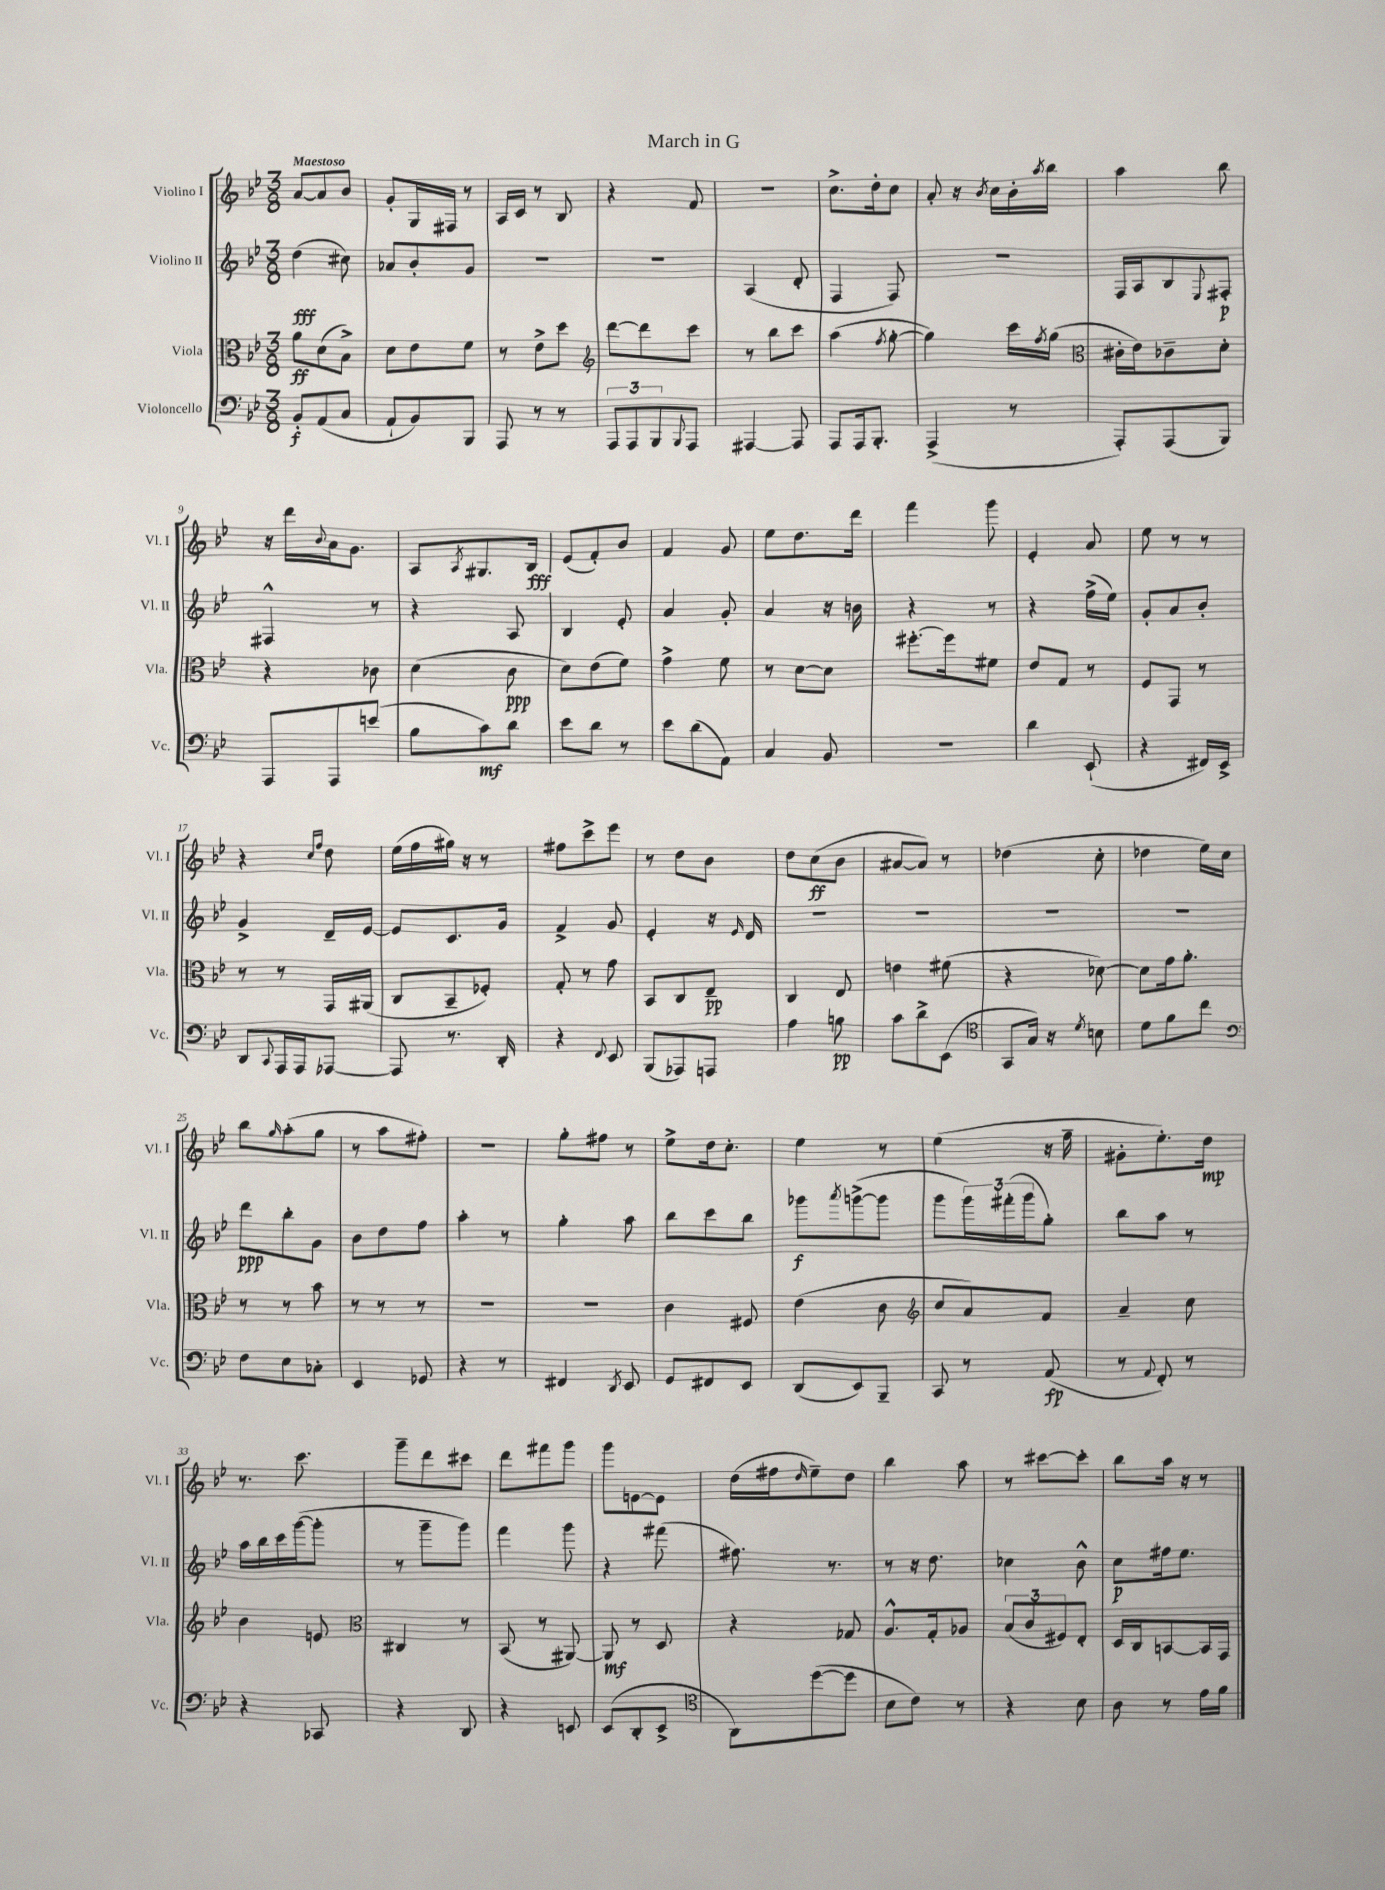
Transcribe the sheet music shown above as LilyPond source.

\header { title = "March in G" }
<<
\new StaffGroup <<
\new Staff = "s0" \with { instrumentName = "Violino I" shortInstrumentName = "Vl. I" } {
    \clef treble \key bes \major \numericTimeSignature \time 3/8 \tempo "Maestoso"
    a'8~ a'8 bes'8 |
    g'8-. g16 fis16 r8 |
    a16 c'16 r8 bes8 |
    r4 f'8 |
    R4. |
    c''8.-> d''16-. c''8 |
    a'8-. r16 \acciaccatura { bes'8 } c''16 bes'16-. \acciaccatura { a''8 } bes''16 |
    a''4 bes''8 |
    r16 d'''16 \appoggiatura { bes'8 } a'16 g'8. |
    a8 \acciaccatura { a8 } gis8. bes16\fff |
    ees'8( f'8-.) bes'8 |
    f'4 g'8 |
    ees''8 d''8. d'''16 |
    f'''4 g'''8 |
    ees'4-. a'8 |
    ees''8 r8 r8 |
    r4 \grace { c''16 f''16 } d''8 |
    ees''16( f''16 gis''16) r16 r8 |
    fis''8 c'''8-> ees'''8 |
    r8 d''8 bes'8 |
    d''8 c''8\ff( bes'8 |
    ais'8~ ais'8) r8 |
    des''4( c''8-. |
    des''4 ees''16) c''16 |
    bes''8 \grace { g''16 } a''8-.( g''8 |
    r8 a''8 fis''8-.) |
    R4. |
    g''8-. fis''8 r8 |
    ees''8-> d''16 c''8.-. |
    ees''4 r8 |
    ees''4( r16 f''16-- |
    gis'8-. ees''8.-.) d''16\mp |
    r8. c'''8. |
    g'''8-- d'''8 cis'''8 |
    d'''8 fis'''8 g'''8 |
    g'''8 e'8~ e'8 |
    d''16( fis''16 \grace { d''16 } ees''8--) d''8 |
    bes''4 a''8 |
    r8 cis'''8~ cis'''8-. |
    bes''8 a''16 r16 r8 \bar "|." |
}
\new Staff = "s1" \with { instrumentName = "Violino II" shortInstrumentName = "Vl. II" } {
    \clef treble \key bes \major \numericTimeSignature \time 3/8
    d''4\fff( cis''8) |
    aes'8 bes'8-. g'8 |
    R4. |
    R4. |
    a4( d'8-. |
    f4 f8) |
    R4. |
    f16 a16 bes8 \appoggiatura { ees8 } fis8-.\p |
    fis4-^ r8 |
    r4 a8 |
    bes4 ees'8-. |
    a'4 g'8-. |
    a'4 r16 b'16 |
    r4 r8 |
    r4 f''16->( ees''16) |
    g'8-. a'8 bes'8-. |
    g'4-> d'16-- ees'16~ |
    ees'8 c'8. g'16 |
    f'4-> g'8 |
    ees'4-. r16 \grace { ees'16 } d'16 |
    R4. |
    R4. |
    R4. |
    R4. |
    d'''8\ppp bes''8-. g'8 |
    bes'8 d''8 f''8 |
    a''4-. r8 |
    g''4-. a''8 |
    bes''8 c'''8 bes''8 |
    ges'''8\f \acciaccatura { a'''8 } g'''8~->( g'''8 |
    g'''8 \tuplet 3/2 { g'''16) fis'''16-.( g'''16 } g''8-.) |
    bes''8 a''8 r8 |
    a''16 bes''16 c'''16 g'''16~( g'''8-. |
    r8 g'''8-- g'''8) |
    f'''4 g'''8 |
    r4 fis'''8( |
    fis''8.) r8. |
    r8 r16 d''8. |
    ces''4 bes'8-^ |
    c''8\p fis''16 ees''8. \bar "|." |
}
\new Staff = "s2" \with { instrumentName = "Viola" shortInstrumentName = "Vla." } {
    \clef alto \key bes \major \numericTimeSignature \time 3/8
    a'8\ff d'8( bes8->) |
    d'8 ees'8 f'8 |
    r8 ees'8-> d''8 |
    \clef treble d'''8~ d'''8 c'''8 |
    r8 bes''8 c'''8 |
    a''4( \acciaccatura { f''8 } g''8~-. |
    g''4) c'''16 \acciaccatura { f''8 } g''16( |
    \clef alto cis'16-. ees'16) ces'8-- d'8-. |
    r4 ces'8 |
    d'4( c'8\ppp |
    d'8) ees'8( f'8) |
    g'4-> f'8 |
    r8 d'8~ d'8 |
    fis''8.~-. fis''16 fis'8 |
    ees'8 g8 r8 |
    f8 g,8 r8 |
    r8 r8 g,16 ais,16( |
    c8 bes,8-- fes8-.) |
    g8-. r8 g'8 |
    bes,8 c8 ees8--\pp |
    c4 ees8 |
    e'4 fis'8( |
    r4 des'8~) |
    des'8 g'16 a'8.-. |
    r8 r8 bes'8 |
    r8 r8 r8 |
    R4. |
    R4. |
    c'4 fis8 |
    ees'4( c'8 |
    \clef treble c''8 a'8) f'8 |
    a'4-- c''8 |
    bes'4 e'8 |
    \clef alto cis4 r8 |
    bes,8( r8 ais,8~) |
    ais,8\mf r8 d8 |
    r4 ges8 |
    a8.-^ g16-. aes8 |
    \tuplet 3/2 { bes8( c'8 fis8) } ees8-. |
    d16 c16 b,8~ b,16 g,16 \bar "|." |
}
\new Staff = "s3" \with { instrumentName = "Violoncello" shortInstrumentName = "Vc." } {
    \clef bass \key bes \major \numericTimeSignature \time 3/8
    bes,8-.\f a,8( c8 |
    a,8-! bes,8) bes,,8 |
    a,,8 r8 r8 |
    \tuplet 3/2 { a,,8 a,,8 bes,,8 } \appoggiatura { bes,,8 } a,,8 |
    ais,,4~ ais,,8 |
    a,,8 a,,16 bes,,8.-. |
    a,,4->( r8 |
    a,,8-.) a,,8( bes,,8) |
    a,,8 a,,8 e'8( |
    bes8 c'8\mf) d'8 |
    ees'8 d'8 r8 |
    ees'8 d'8( a,8) |
    c4 bes,8 |
    R4. |
    d'4 ees,8-!( |
    r4 fis,16) ees,16-> |
    d,8 \appoggiatura { c,8 } a,,16 a,,16 aes,,8~ |
    aes,,8 r8. d,16-. |
    r4 \appoggiatura { f,8 } ees,8 |
    bes,,8( aes,,8) a,,8 |
    a4 b8\pp |
    c'8 d'8-> ees,8( |
    \clef tenor g,8 g16) r16 \acciaccatura { d'8 } b8 |
    d'8 f'8 c''8 |
    \clef bass f8 ees8 ces8-. |
    ees,4 ges,8 |
    r4 r8 |
    fis,4 \acciaccatura { d,8 } ees,8 |
    g,8 fis,8 ees,8 |
    d,8( ees,8) bes,,8-- |
    c,8 r8 a,8\fp( |
    r8 \appoggiatura { a,8 } f,8-.) r8 |
    r4 ces,8 |
    r4 d,8 |
    r4 e,8 |
    ees,8( d,8-. ees,8-> |
    \clef tenor a,8) d''8~( d''8 |
    bes8 c'8) r8 |
    r4 bes8 |
    a8 r8 ees'16 f'16 \bar "|." |
}
>>
>>
